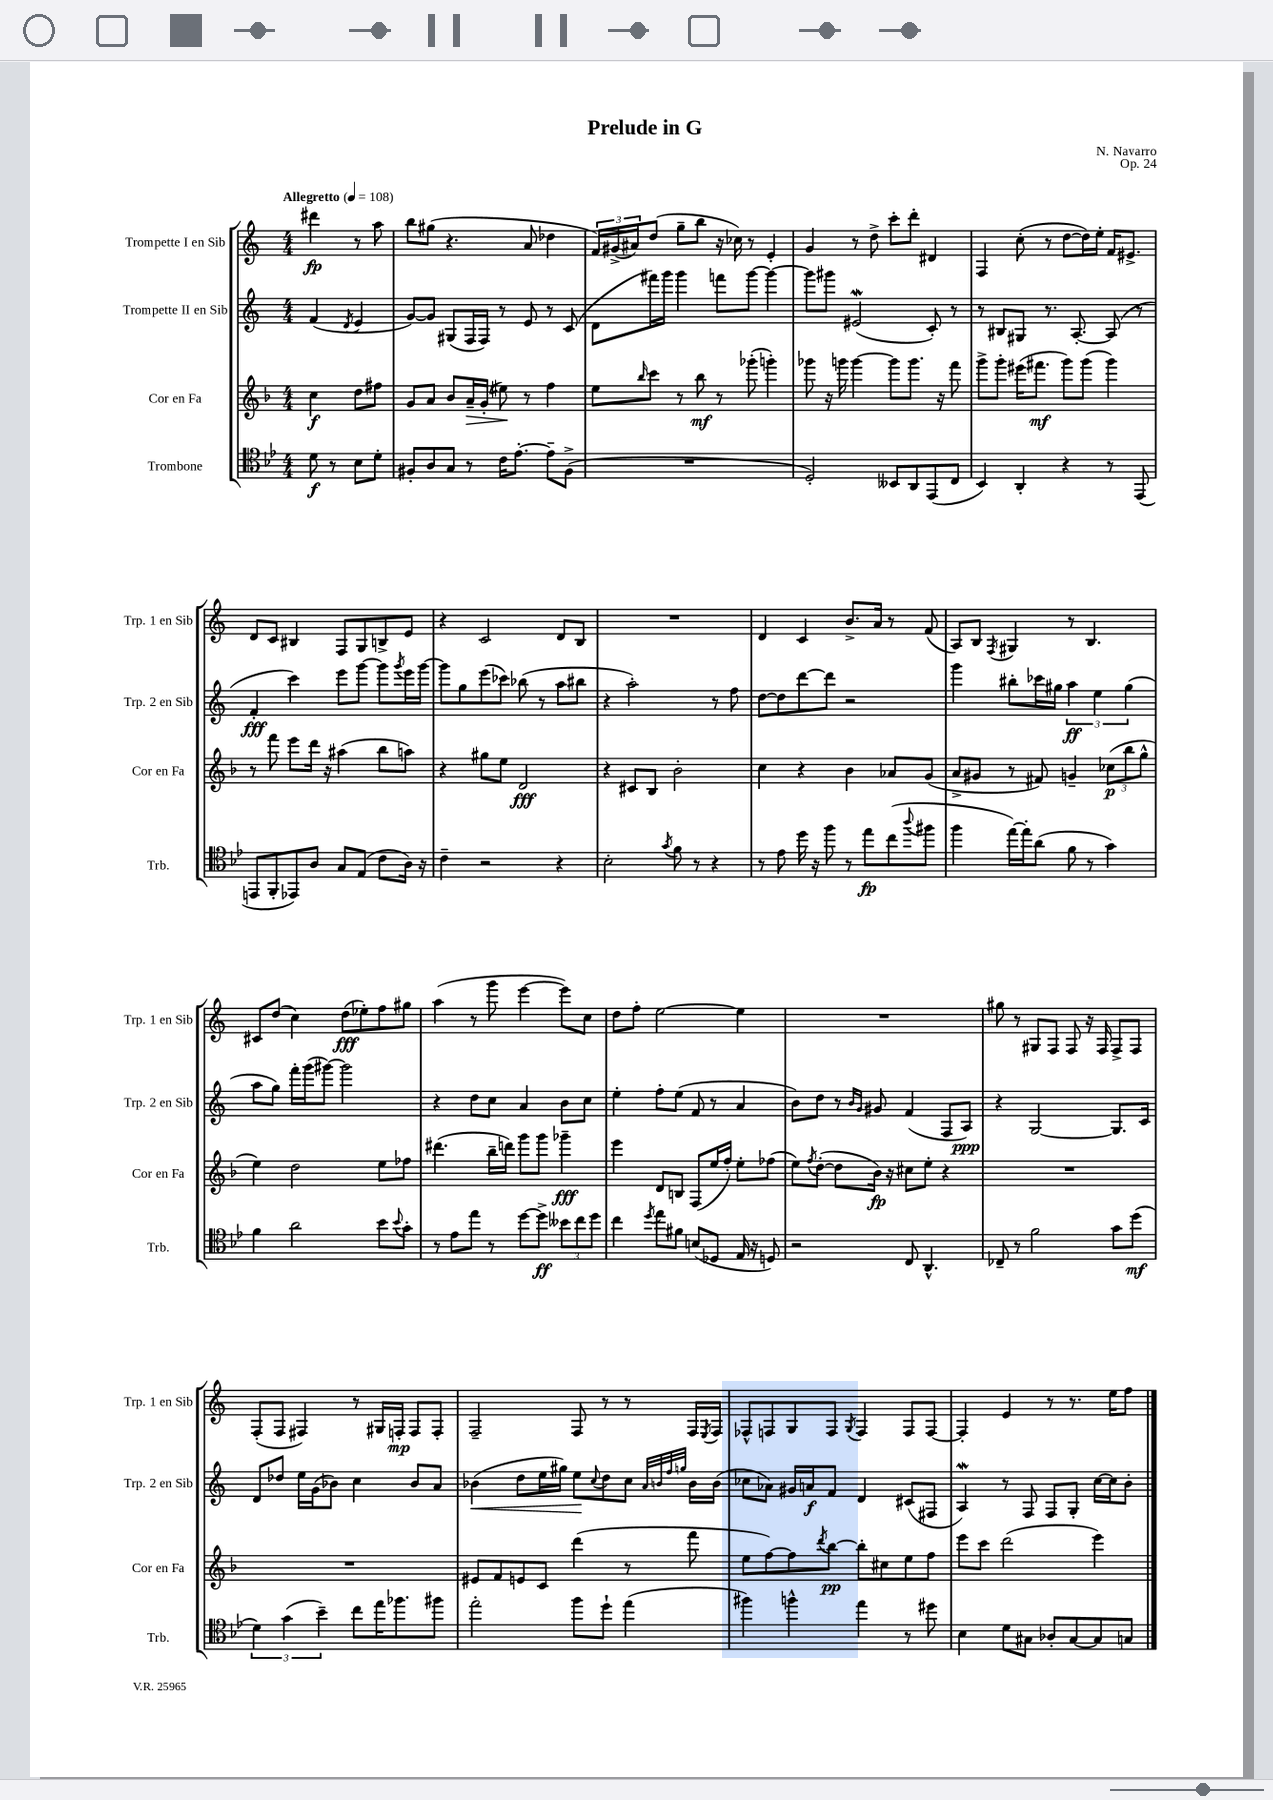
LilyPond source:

\header { title = "Prelude in G" composer = "N. Navarro" opus = "Op. 24" }
<<
\new StaffGroup <<
\new Staff = "s0" \with { instrumentName = "Trompette I en Sib" shortInstrumentName = "Trp. 1 en Sib" } {
    \clef treble \key c \major \numericTimeSignature \time 4/4 \partial 2 \tempo "Allegretto" 4 = 108
    dis'''4\fp r8 a''8 |
    b''8 gis''8( r4. a'8 des''4 |
    \tuplet 3/2 { f'16) gis'16->( ais'16) } d''8( g''8-- b''8 r16 ces''16) r8 e'4-. |
    g'4 r8 d''8-> c'''8-. d'''8-. dis'4 |
    f4 c''8-.( r8 d''8~ d''16) e''16-. f'16 eis'8.-> |
    d'8 c'8 bis4 f8 g8 b8-> e'8 |
    r4 c'2 d'8 b8 |
    R1 |
    d'4 c'4 b'8.-> a'16 r8 f'8( |
    a8) b8 \acciaccatura { f8 } gis4 r8 b4. |
    cis'8 d''8( c''4) d''8\fff( ees''8-.) f''8 gis''8 |
    a''4( r8 g'''8 e'''4~ e'''8) c''8 |
    d''8 f''8-. e''2~ e''4 |
    R1 |
    gis''8 r8 gis8 f8 f8 r16 f16 f8-> f8 |
    f8-.( f8 fis4) r8 gis16 f16-.\mp f8 f8-. |
    f2-- f8 r8 r8 f16 \acciaccatura { e8 } f16 |
    fes8-^ f8 g8 f8 \acciaccatura { g8 } f4 f8 f8~ |
    f4-. e'4 r8 r8. e''16 f''8 \bar "|." |
}
\new Staff = "s1" \with { instrumentName = "Trompette II en Sib" shortInstrumentName = "Trp. 2 en Sib" } {
    \clef treble \key c \major \numericTimeSignature \time 4/4 \partial 2
    f'4( \acciaccatura { d'8 } e'4 |
    g'8~) g'8 gis8( f16 f16) r8 e'8 r8 c'8( |
    d'8 fis'''16) g'''16 g'''4 f'''8 g'''8~ g'''4~ |
    g'''8 gis'''8 eis'2\mordent( c'8-.) r8 |
    r8 bis8 gis8 r8. a8.~-. a8( r8 |
    f'4-.\fff c'''4) e'''8 g'''8~ g'''8 \acciaccatura { g'''8 } e'''16 g'''16~ |
    g'''8 g''8 e'''8( ces'''8) bes''8( r8 a''8 bis''8 |
    r4 a''2-.) r8 f''8 |
    d''8~ d''8 d'''8~ d'''8 r2 |
    g'''4 bis''8-. ces'''16 gis''16 \tuplet 3/2 { a''4\ff e''4 gis''4( } |
    a''8 g''8) f'''16-. g'''16( gis'''8~) gis'''2 |
    r4 d''8 c''8 a'4 b'8 c''8 |
    e''4-. f''8-. e''8( f'8 r8 a'4 |
    b'8) d''8 r8 \grace { b'16 g'16 } gis'8 f'4( f8 a8\ppp) |
    r4 g2~ g8. c'16 |
    d'8 des''8 e''16 g'16( bes'8) c''4 bes'8 a'8 |
    bes'4\<( d''8 e''16 gis''16) e''8\! \appoggiatura { c''8 } d''8 c''8 \grace { a'32 b'32 f''32 g''32 } b'16 b'16( |
    ces''8 aes'8) gis'16 a'16\f f'8 d'4 cis'8( fis8 |
    a4\mordent) r8 f8 f8 g8-. c''16~ c''16 b'8-. \bar "|." |
}
\new Staff = "s2" \with { instrumentName = "Cor en Fa" shortInstrumentName = "Cor en Fa" } {
    \clef treble \key f \major \numericTimeSignature \time 4/4 \partial 2
    c''4\f d''8 fis''8 |
    g'8 a'8 bes'8 a'16--\> g'16-.( eis''8\!) r8 f''4 |
    e''8 \grace { bes''16 } c'''8 r8 bes''8\mf r8 ges'''8-.( g'''4-.) |
    ges'''8 r16 g'''16 g'''4~ g'''8 g'''8. r16 f'''8 |
    g'''8-> g'''8-. eis'''16( fis'''8.\mf g'''8) g'''8( g'''4) |
    r8 f'''8 e'''8 d'''16 r16 ais''4( bes''8 a''8) |
    r4 gis''8 e''8 d'2\fff |
    r4 cis'8 bes8 bes'2-. |
    c''4 r4 bes'4 aes'8 g'8( |
    a'8-> gis'8 r8 fis'8) g'4-- \tuplet 3/2 { ces''8\p( bes''8 g''8-^ } |
    e''4) d''2 e''8 fes''8 |
    dis'''4.( bes''16-- d'''16) g'''8 g'''8 ges'''4--\fff |
    e'''4 d'8 b8 f8( e''16 f''16-.) e''8-. fes''8( |
    e''8) \acciaccatura { f''8 } d''8~-.( d''8 bes'16\fp) r16 cis''8 e''8-. r4 |
    R1 |
    R1 |
    eis'8 f'8 e'8 c'8 d'''4( r8 f'''8 |
    e''8 f''8~) f''8 \acciaccatura { d'''8 } bes''8~\pp bes''8-. cis''8 e''8 f''8 |
    e'''8 c'''8 d'''2( e'''4) \bar "|." |
}
\new Staff = "s3" \with { instrumentName = "Trombone" shortInstrumentName = "Trb." } {
    \clef tenor \key bes \major \numericTimeSignature \time 4/4 \partial 2
    d'8\f r8 bes8 d'8-. |
    fis8-. a8 g8 r8 c'16 ees'8.~-. ees'8-- fis8->( |
    R1 |
    d2-.) beses,8 a,8 ees,8( c8 |
    bes,4) a,4-. r4 r8 ees,8( |
    e,8 f,8-. ees,8) a8 g8 ees8( c'8 a16) r16 |
    c'4-- r2 r4 |
    bes2-. \acciaccatura { g'8 } f'8 r8 r4 |
    r8 ees'8 d''16 r16 f''8 r8 ees''8\fp c''8( \appoggiatura { a''8 } fis''8 |
    f''4 ees''16~) ees''16-. a'8( f'8 r8 g'4) |
    f'4 a'2 bes'8 \appoggiatura { bes'8 } g'8-. |
    r8 ees'8 ees''8 r8 d''8~ d''8->\ff \tuplet 3/2 { beses'8 c''8 d''8 } |
    c''4 \acciaccatura { d''8 } ees''8 fis'8 b8( des8 ees16 r16 d8) |
    r2 c8 a,4.-^ |
    ces8-- r8 f'2 g'8 d''8\mf( |
    \tuplet 3/2 { d'4) g'4( bes'4--) } c''8 ees''16 fes''8. fis''8 |
    ees''2-. f''8 d''8-! ees''4( |
    fis''4) f''4-^ ees''4 r8 dis''8 |
    bes4 d'8 gis8 aes8-. gis8~ gis8 g8 \bar "|." |
}
>>
>>
\layout { \context { \Score \remove "Bar_number_engraver" } }
